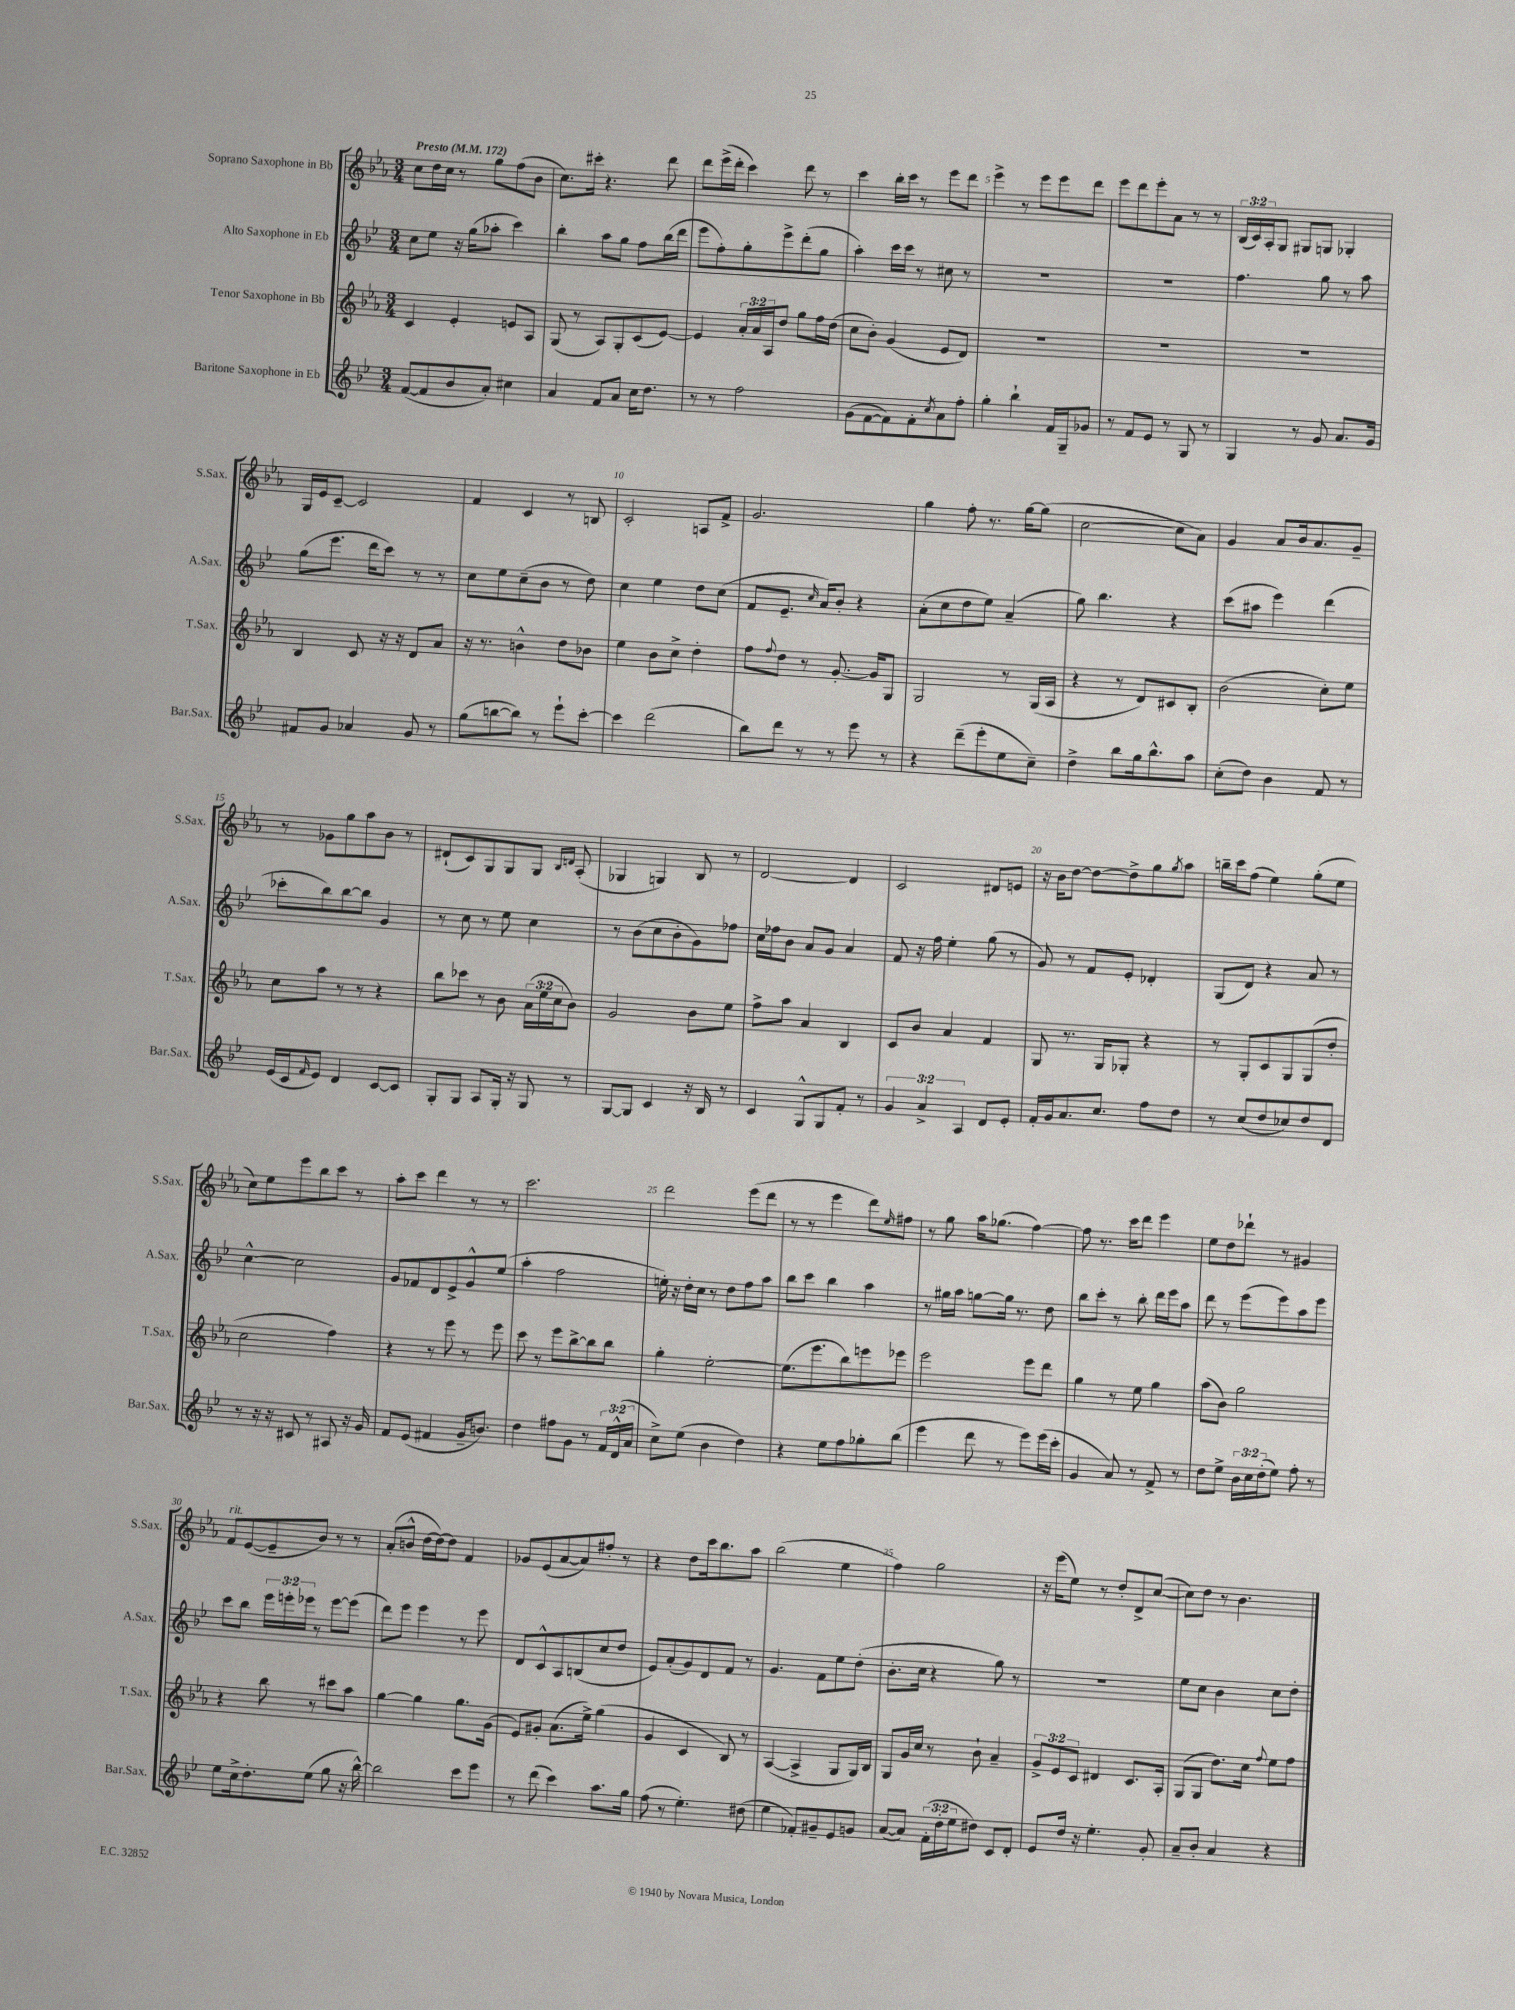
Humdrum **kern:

**kern	**kern	**kern	**kern
*staff4	*staff3	*staff2	*staff1
*clefG2	*clefG2	*clefG2	*clefG2
*k[b-e-]	*k[b-e-a-]	*k[b-e-]	*k[b-e-a-]
*M3/4	*M3/4	*M3/4	*M3/4
*MM172	*MM172	*MM172	*MM172
([8f	4c	8cc	8cc
8f]	.	8ee-	16dd
.	.	.	16cc
8b-	4e-'	16r	8r
.	.	(16gg	.
8a')	.	8aa-'	8gg
4cc#	8e	4ccc)	(8ff
.	8A-	.	8b-
=	=	=	=
4a	(8G	4bb-'	8.cc)
.	8r	.	.
.	.	.	16ccc#'
8f	8A-)	8aa	4.r
8a	8G'	8gg	.
16cc	(8c	8ff	.
8.dd	.	.	.
.	[8e-)	(16bb-	8ddd
.	.	16ddd	.
=	=	=	=
8r	4e-]	8eee-	8ddd
8r	.	8ff')	(16eee-^
.	.	.	16ddd'
2ff	24a-'	8gg'	4ccc)
.	24a-	.	.
.	24A-	.	.
.	8dd	8eee-^	.
.	8gg	(8ddd'	8ddd
.	16ff	8gg	8r
.	(16dd	.	.
=	=	=	=
(8g	8cc	4aa')	4ccc
[8f	8b-')	.	.
8f])	(4g	16ccc	16bb-'
.	.	16ccc	16ccc
8f'	.	8r	8r
8qcc	.	.	.
8a	8e-	8cc#	8eee-
8ff'	8d)	8r	8ddd
=	=	=	=
4gg'	2.r	2.r	4eee-^
4bb-`	.	.	8r
.	.	.	8eee-
16f	.	.	8eee-
16G~	.	.	.
8g-	.	.	8ddd
=	=	=	=
8r	2.r	2.r	8eee-
8f	.	.	8ddd
8e-	.	.	8eee-'
8r	.	.	8a-
8G	.	.	8r
8r	.	.	8r
=	=	=	=
4G	2.r	4.ff	(24B-
.	.	.	24c)
.	.	.	24A-'
.	.	.	8G
8r	.	.	8G#
8g	.	8gg	8G
8.a	.	8r	4G-'
.	.	8aa	.
16g	.	.	.
=	=	=	=
8f#	4B-	(8gg	16G
.	.	.	16e-
8g	.	8.eee-	[8c~
4a-	8c	.	2c]
.	.	16ddd	.
.	16r	8ccc)	.
.	16r	.	.
8g	8d	8r	.
8r	8a-	8r	.
=	=	=	=
(8gg	16r	8cc	4f
.	8.r	.	.
[8bb	.	8ee-	.
8bb])	4b^^	(8cc~	4c
8r	.	8b-	.
8eee-`	8dd	8r	8r
[8ccc'	8b-	8dd)	8B
=	=	=	=
4ccc]	4ee-	4cc	2c'
(2ddd	8b-	4ee-	.
.	8cc^	.	.
.	4dd'	8dd	8A
.	.	(8cc	8f^
=	=	=	=
8bb-)	8ff	8f	2.g
.	8qqff	.	.
8ddd	8dd	8.e-~	.
8r	8r	.	.
.	.	16qqcc	.
.	.	16a)	.
8r	[8.g'	8b-'	.
8eee-	.	4r	.
.	16g]	.	.
8r	8G	.	.
=	=	=	=
4r	2G	(8a'	4gg
.	.	8cc	.
(8ddd~	.	8dd	8ff'
8eee-'	.	8ee-)	8.r
8ee-	8r	(4a~	.
.	.	.	[16gg
8cc~)	(16G	.	(8gg]
.	16A-	.	.
=	=	=	=
4dd^	4r	8gg)	[2cc
.	.	4.bb-	.
8bb-	8r	.	.
16gg	8d)	.	.
8.bb-^^	.	.	.
.	8c#	4r	8cc]
8aa	8B-'	.	8a-)
=	=	=	=
(8cc'	(2b-	(8ccc	4g
8dd)	.	8aa#	.
4b-	.	4eee-)	8a-
.	.	.	16b-
.	.	.	8.a-
8f	8cc')	(4ddd	.
8r	8ee-	.	8g~
=	=	=	=
(16e-	8cc	8ccc-'	8r
16c	.	.	.
16qqf	.	.	.
8e-)	8aa-	8bb-)	8g-
4d	8r	[8bb-	8gg
.	8r	8bb-]	8aa-
[8c	4r	4g	8b-
8c]	.	.	8r
=	=	=	=
8G'	8bb-	8r	(8d#`
8G	8ccc-	8cc	8c)
8A	8r	8r	8G
16G'	8b-	8ee-	8G
16r	.	.	.
8G	(24a-	4cc	8G
.	24ee-	.	.
.	24cc	.	.
.	.	.	16qqB-
.	.	.	16qqd
8r	8b-)	.	(8A-'
=	=	=	=
[8G	2g	8r	4G-
8G]	.	(8b-	.
4c	.	8cc	4G)
.	.	8b-'	.
16r	8b-	8g)	8B-
16B-	.	.	.
8r	8ee-	8ff-	8r
=	=	=	=
4c	8ff^	16cc	[2d
.	.	16ff-	.
.	8aa-	8b-	.
8G^^	4a-	8a	.
8G	.	8g	.
8f'	4B-	4a	4d]
8r	.	.	.
=	=	=	=
6g	8c	8f	2c
.	8b-	16r	.
6a^	.	.	.
.	.	16ff	.
.	4a-	4ee-'	.
6A	.	.	.
8d	4f	(8gg	8d#
8e-'	.	8r	8e
=	=	=	=
16f'	8G	8g)	16r
16g	.	.	16b-
8.a	8.r	8r	[8dd
.	.	8f	8dd_
8.cc	16G	.	.
.	8G-'	8e-'	8dd^]
8ff	4r	4d-'	8gg
.	.	.	8qgg
8dd	.	.	8aa-
=	=	=	=
8r	8r	(8G	16bb~
.	.	.	16ccc
(8cc	8G'	8d)	(8ff
8dd	8c	4r	4ee-)
8cc-)	8G	.	.
8dd	(8G	8a	(8gg'
8d	8dd'	8r	8ee-
=	=	=	=
8r	2cc	[4cc^^	8cc)
16r	.	.	8ee-
16r	.	.	.
8c#	.	2cc]	8eee-
8r	.	.	8bb-
8A#	4ff)	.	8ccc
16r	.	.	8r
16g	.	.	.
=	=	=	=
8f	4r	8g	8aa-'
(8e-	.	8f-	8ccc
4f#	8r	8d	4ddd
.	8eee-	8e-^	.
16g~	8r	8g^^	8r
8.b)	.	.	.
.	8eee-	(8ee-	8r
=	=	=	=
4dd	8ccc	4aa'	2.ccc
.	8r	.	.
8ff#	8eee-	2ff	.
8g	[8bb-^	.	.
8r	8bb-]	.	.
24f	8bb-	.	.
(24d^^	.	.	.
24a	.	.	.
=	=	=	=
8cc^)	4gg'	16ee')	2ddd
.	.	16r	.
(8ee-	.	16dd'	.
.	.	16cc	.
4b-	[2ee-'	8r	.
.	.	8dd	.
4dd)	.	8ff	(8eee-
.	.	8aa	8ddd
=	=	=	=
4r	(8.ee-]	8bb-	8r
.	.	8ccc	8r
.	8.eee-	.	.
8ee-	.	4bb-	4eee-
8ff	8bb-)	.	.
8gg-'	8eee	4aa	8ddd)
.	.	.	16qqee-
(8bb-	8eee-	.	8ff#
=	=	=	=
4eee-	2eee-	8r	8r
.	.	16gg#	8gg
.	.	16aa	.
8ddd	.	[8gg	16aa-
.	.	.	(8.gg-
8r	.	16gg]	.
.	.	8.r	.
8eee-)	8eee-	.	[4ff)
(16eee-	8ddd	8dd	.
16ccc'	.	.	.
=	=	=	=
4g	4gg	8bb-	8ff]
.	.	8ccc'	8.r
8a)	8r	8r	.
.	.	.	16ccc
8r	8ee-	8bb-'	8ddd
8f^	4gg	16ddd	4eee-
.	.	16eee-	.
8r	.	8aa	.
=	=	=	=
8dd	(8aa-	8ddd	8ee-
8ee-^	8b-)	8r	8dd
24b-	2gg	(8eee-	8ddd-`
24cc	.	.	.
(24dd'	.	.	.
8ee-)	.	8eee-)	8r
8ff'	.	8aa	4g#
8r	.	8eee-	.
=	=	=	=
8ee-	4r	8ccc	8f
16cc^	.	8bb-	([8e-
8.dd'	.	.	.
.	8bb-	24eee-	8e-~]
.	.	24eee'	.
.	.	24eee-	.
(8ee-	8r	8r	8b-)
8gg	8ccc#	[8eee-	8r
16r	8aa-	(8eee-]	8r
[16bb-^^)	.	.	.
=	=	=	=
2bb-]	[4gg	8ddd)	(8a-'
.	.	8eee-	8b^^
.	4gg]	4eee-	[16dd
.	.	.	16dd_)
.	.	.	8dd]
8ccc	8.gg	8r	4f
8eee-	.	8eee-	.
.	(16g	.	.
=	=	=	=
8r	8e-)	8d	8g-
(8ddd	8g#'	8c^^	(8e-
4ccc)	(8.a-	8A	[8a-
.	.	(8B	8a-])
.	16ee-^)	.	.
8.aa	(4gg	8cc	8ff#'
.	.	8dd	8r
16gg	.	.	.
=	=	=	=
(8ff	4g	8e-)	4r
8r	.	(8a'	.
4.ee-')	4c	8g)	8dd
.	.	8d	16ccc
.	.	.	8.bb-
.	8B-)	8f	.
(8dd#	8r	8r	8aa-
=	=	=	=
4ee-	([4A-	4.g	(2bb-
8f-')	4A-^]	.	.
8g#~	.	8f	.
8e-	8G	8ee-	4ee-
8g	16G)	(8dd'	.
.	16B-	.	.
=	=	=	=
([8a	8G	8.b-'	4ff)
8a])	16g	.	.
.	16cc	16cc	.
(24f'	8r	4r	2gg
24dd'	.	.	.
24ee-	.	.	.
8dd#)	8b-`	.	.
8c	4a-~	8gg)	.
8d'	.	8r	.
=	=	=	=
8e-	12g^	2.r	16r
.	.	.	(16eee-
.	12e-	.	.
16dd	.	.	8ee-)
.	12c	.	.
16r	.	.	.
4.ee-'	4d#	.	8r
.	.	.	8dd'
.	8.c	.	8d^
8g'	.	.	([8cc
.	16A-'	.	.
=	=	=	=
8a~	(8G	8ee-	8cc])
8b-'	8G	8cc	8dd
4a	8.dd)	4b-	8r
.	.	.	4.b-
.	16cc	.	.
.	8qqff	.	.
4r	8ee-	8cc	.
.	8ff	8dd'	.
==	==	==	==
*-	*-	*-	*-
